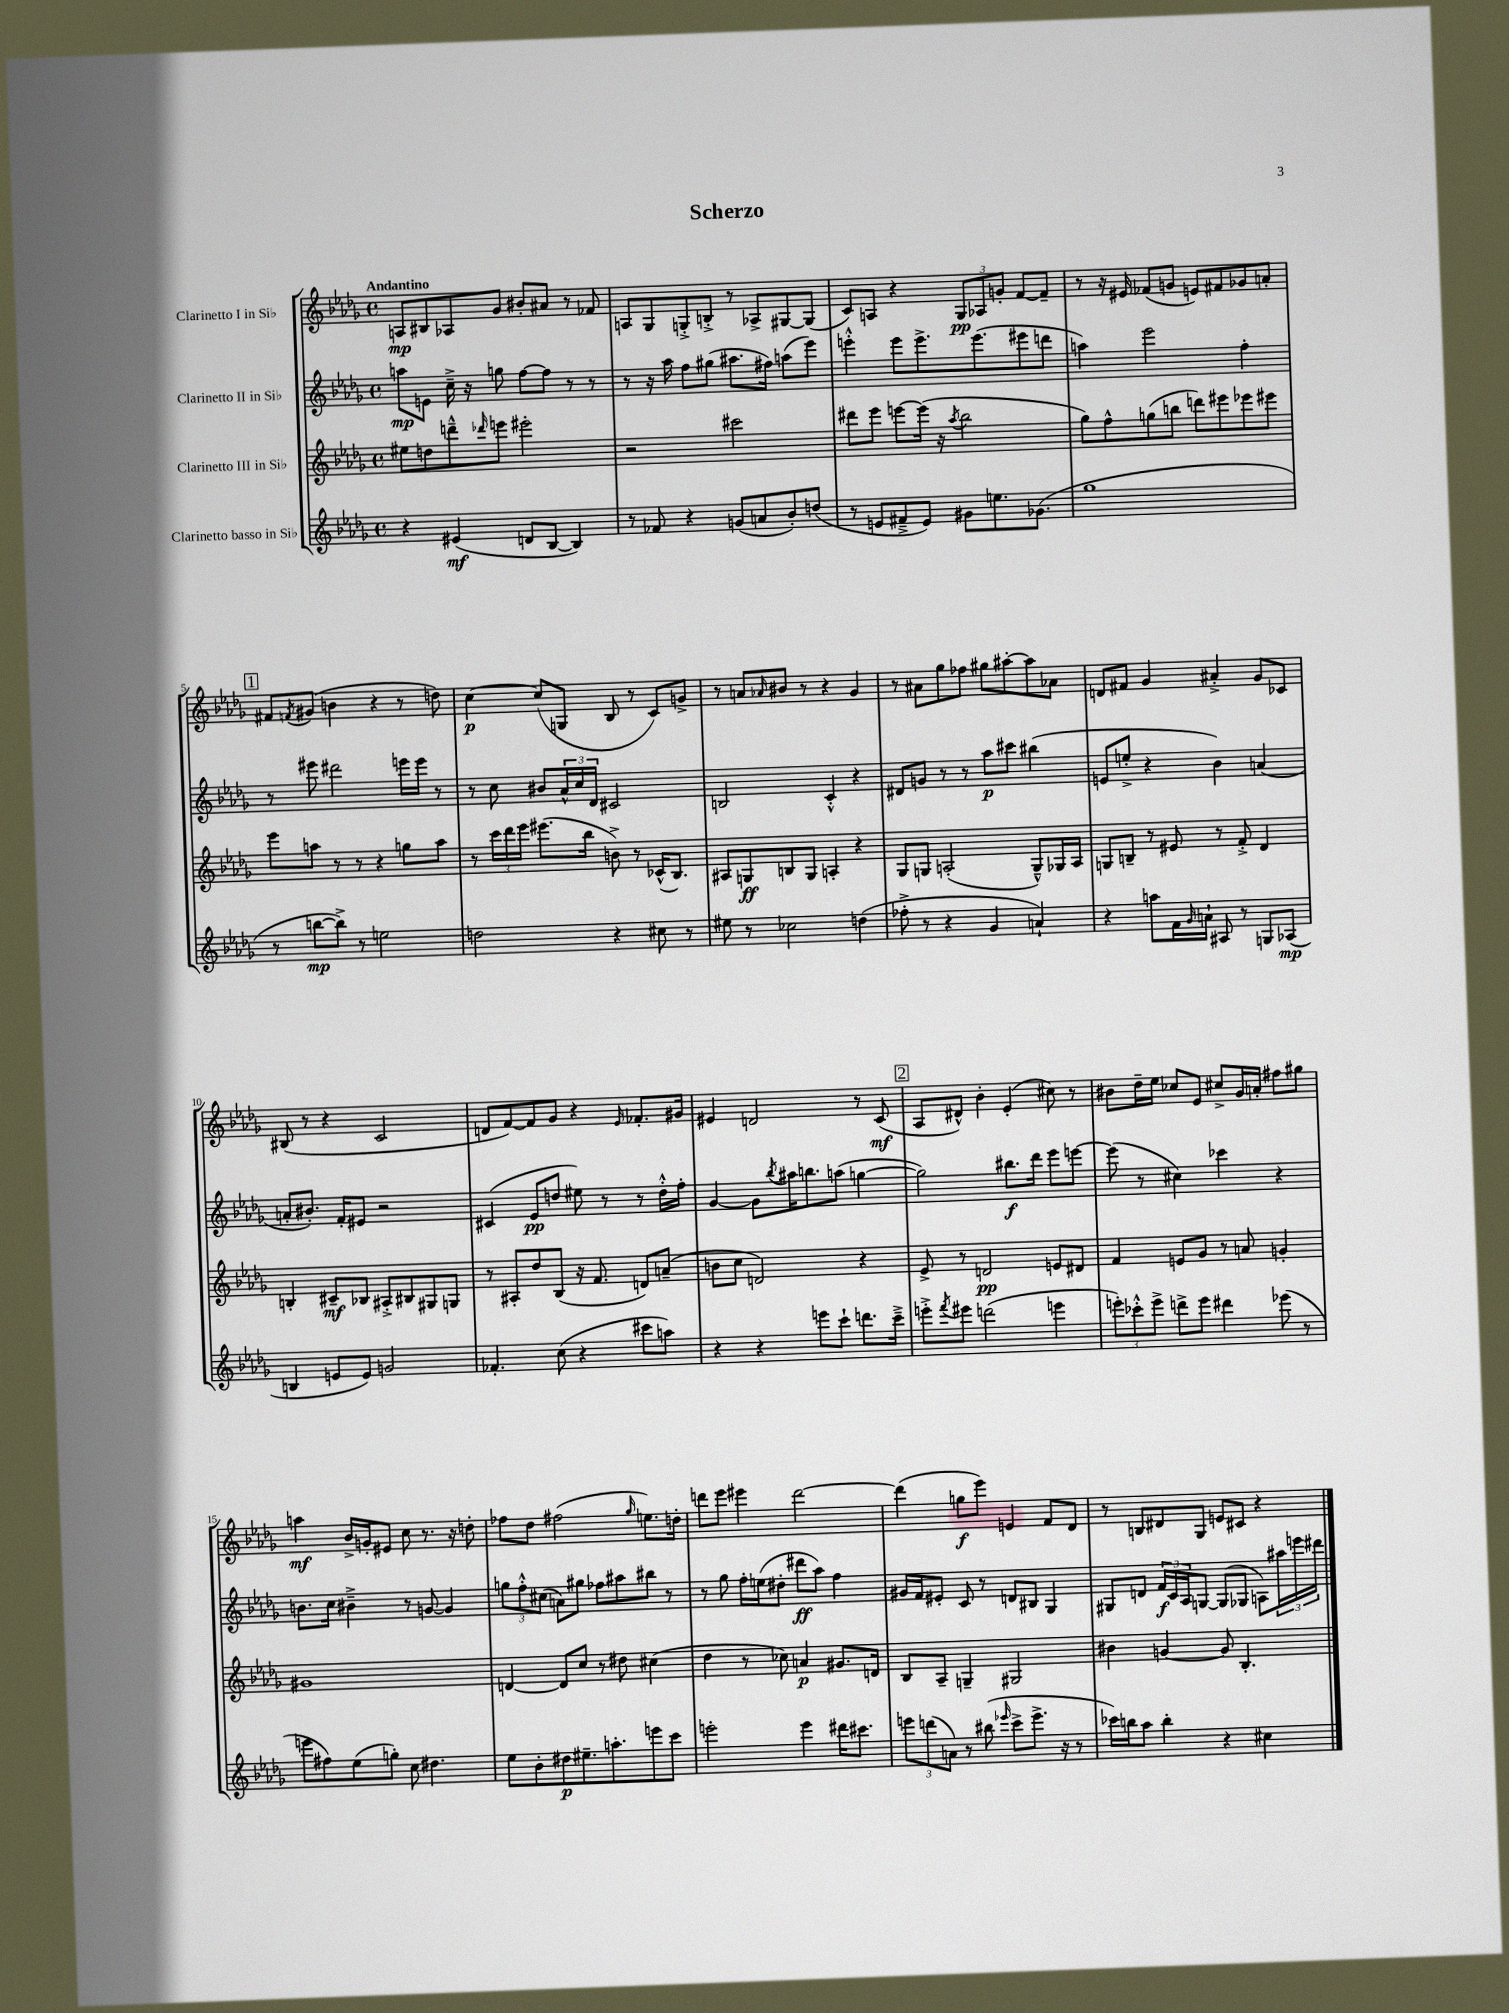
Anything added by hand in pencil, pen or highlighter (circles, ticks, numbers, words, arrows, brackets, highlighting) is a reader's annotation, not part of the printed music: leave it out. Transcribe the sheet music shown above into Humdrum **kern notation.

**kern	**kern	**kern	**kern
*staff4	*staff3	*staff2	*staff1
*clefG2	*clefG2	*clefG2	*clefG2
*k[b-e-a-d-g-]	*k[b-e-a-d-g-]	*k[b-e-a-d-g-]	*k[b-e-a-d-g-]
*M4/4	*M4/4	*M4/4	*M4/4
*met(c)	*met(c)	*met(c)	*met(c)
4r	8ee#	8aa	8A
.	8dd	8e	8B#
(4e#	8ddd~^^	16cc~^	8A-
.	.	16r	.
.	16qqddd-	.	.
.	8eee	8gg	8g-
8d	2eee#'	[8ff	8b#'
[8B-	.	8ff]	8a#
4B-])	.	8r	8r
.	.	8r	8f-
=	=	=	=
8r	2r	8r	8A
8f-	.	16r	8G-
.	.	16aa-	.
4r	.	8ff	8G'^
.	.	(8gg#	8B'^
(8g	2ccc#	8.aa#	8r
8a	.	.	8A-^
.	.	16ff#)	.
8b-')	.	(8aa	[8G#
(8dd	.	8eee-)	(8G#]
=	=	=	=
8r	8ddd#	4eee'^^	8c)
8e	8eee-	.	8A
8f#~^	[8eee	8eee	4r
8e)	(16eee]	8.eee^	.
.	16r	.	.
.	8qaa-	.	.
8g#	2bb-	.	12G-
.	.	(8.eee	.
.	.	.	12A-
8.ee	.	.	.
.	.	.	12g'
.	.	8eee#	[8f
(8.g-	.	.	.
.	.	8ddd	8f~]
=	=	=	=
1gg-	8gg-)	4aa)	8r
.	8ff^^	.	16r
.	.	.	16e#
.	(8gg	2eee-	(8f-
.	8bb	.	8g
.	8ddd)	.	8e)
.	8eee#	.	8f#
.	8eee-	4ff'	8g-
.	8eee#	.	8a'
=	=	=	=
8r	8eee-	8r	8f#
.	.	.	8qf
[8bb	8aa	8eee#	(8g#
8bb^])	8r	2ddd#	4b
8r	8r	.	.
2ee	4r	.	4r
.	8gg	16eee	8r
.	.	16eee	.
.	8aa	8r	8dd)
=	=	=	=
2dd	8r	8r	[4cc
.	24ccc	8cc	.
.	24ddd-	.	.
.	24eee-	.	.
.	(8.eee#	8b#	(8cc]
.	.	24a-^^	8G
.	.	24cc	.
.	16bb-	.	.
.	.	24d-	.
4r	8b^)	2c#	8B-
.	8r	.	8r
8cc#	(16c-^^	.	8c)
.	8.B-)	.	.
8r	.	.	8g^
=	=	=	=
8ee#	8A#	2B	8r
8r	8G	.	8a
.	.	.	16qqa-
2cc-	8B	.	8b#
.	8G	.	8r
.	4A'	4c'^^	4r
(4dd	4r	4r	4g-
=	=	=	=
8ff-'^	8G-	8d#	8r
8r	8G	8g	8a#
4r	(2A'	8r	8gg-
.	.	8r	8ff-
4g-	.	8aa-	8gg#
.	.	8ccc#	[8aa#'
4a`)	8G~^^)	(4bb#	8aa#]
.	16G-	.	8a-
.	16A	.	.
=	=	=	=
4r	8G	8e	8d
.	8B~	8ee'^	8f#
8aa	8r	4r	4g-
16f	8e#	.	.
16qqg-	.	.	.
16a`	.	.	.
8A#	8r	4b-)	4a#'^
8r	8f'^	.	.
8G	4d-	(4a	8g-
(8A-	.	.	8c-
=	=	=	=
4B	4B'	8a'	(8B#
.	.	8.b#')	8r
8e	8c#~	.	4r
.	.	16f'	.
8e)	8B-	8e#	.
2g	8A#'^	2r	2c
.	8B#	.	.
.	8G#	.	.
.	8G	.	.
=	=	=	=
4.f-'	8r	(4c#	8d
.	8A#'	.	[8f)
.	8dd-	8e-	8f]
(8cc	(8B-	8dd	8g-
4r	16r	8ee#)	4r
.	8.f	.	.
.	.	8r	.
.	.	.	16qqe-
8ccc#	8d)	8r	8.f-'
8aa)	(8a~	16dd'^^	.
.	.	16ff'	16g#
=	=	=	=
4r	8b	[4g-	4e#
.	8cc	.	.
4r	2d)	8g-]	2d
.	.	8qbb-	.
.	.	16aa#	.
.	.	8.bb	.
8eee	.	.	.
8ccc`	.	(8aa	.
8.ddd	4r	[4gg	8r
.	.	.	(8c
16ccc~^	.	.	.
=	=	=	=
8eee'^	8e-^	2gg])	8A-
8qfff	.	.	.
8eee#	8r	.	8d#^^)
(2ddd	2d	.	4b-'
.	.	8.bb#	(4e-'
.	.	16ddd-	.
4eee	8e	8eee-	8cc#)
.	8d#	[8eee	8r
=	=	=	=
12eee')	4f	(8eee]	8b#
12ccc-'^^	.	.	.
.	.	8r	16dd-~
12eee^	.	.	.
.	.	.	16ee-
8ddd^	8e	4cc#)	8cc-
8eee	8g-	.	8e-
4ddd#	8r	4ccc-	8cc#^
.	8a	.	16g-
.	.	.	16a'
(8eee-	4g'	4r	8ff#
8r	.	.	8gg#
=	=	=	=
8eee	1g#	8.b	4aa
8ff#)	.	.	.
.	.	16cc	.
(8ee-	.	4b#~^	16b-^
.	.	.	16g'
8gg')	.	.	8e#
8cc	.	8r	8cc
4.dd#	.	[8g	8.r
.	.	4g]	.
.	.	.	16r
.	.	.	8dd'
=	=	=	=
8ee-	[4d	12gg	8ff-
.	.	12ff'^^	.
8b-'	.	.	8dd-
.	.	(12cc#	.
8dd#	8d]	8a)	(2ff#
8.ee#~	8cc	8gg#	.
.	8r	8ff-	.
8.aa'	.	.	.
.	8dd#	8aa#	.
.	.	.	16qqgg-
8eee	(4cc#	8bb#	8.ee)
8ccc	.	8r	.
.	.	.	16dd'
=	=	=	=
2eee'	4dd-	8r	8ddd
.	.	8gg-	8eee-
.	8r	16ff'	4eee#
.	.	(16ee	.
.	8cc-)	8dd#'	.
4eee	4a	8ddd#	[2ddd
.	.	8aa-)	.
16ddd#	8.g#	4ff	.
8.ccc#	.	.	.
.	16d	.	.
=	=	=	=
12eee	8B-	16g#	(4ddd]
.	.	16f	.
(12ddd	.	.	.
.	8A-~	8e#'	.
12a)	.	.	.
8r	4G~	8c	8gg
(8bb#	.	8r	8eee-)
16qqeee-	.	.	.
8ccc^	2G#	8d	4e
8.eee-^	.	8B#	.
.	.	4G-	8f
16r	.	.	.
8r	.	.	8d-
=	=	=	=
16ccc-)	4b#	8G#	8r
16bb	.	.	.
8aa-	.	8d	8B
4bb'	[4g	24f	8d#
.	.	24c	.
.	.	24A-	.
.	.	[8G	8G-
4r	8g]	(8G]	8e
.	4.B-'	8G-	8c#
4cc#	.	8A)	4r
.	.	24aa#	.
.	.	24eee	.
.	.	24ddd#	.
==	==	==	==
*-	*-	*-	*-
